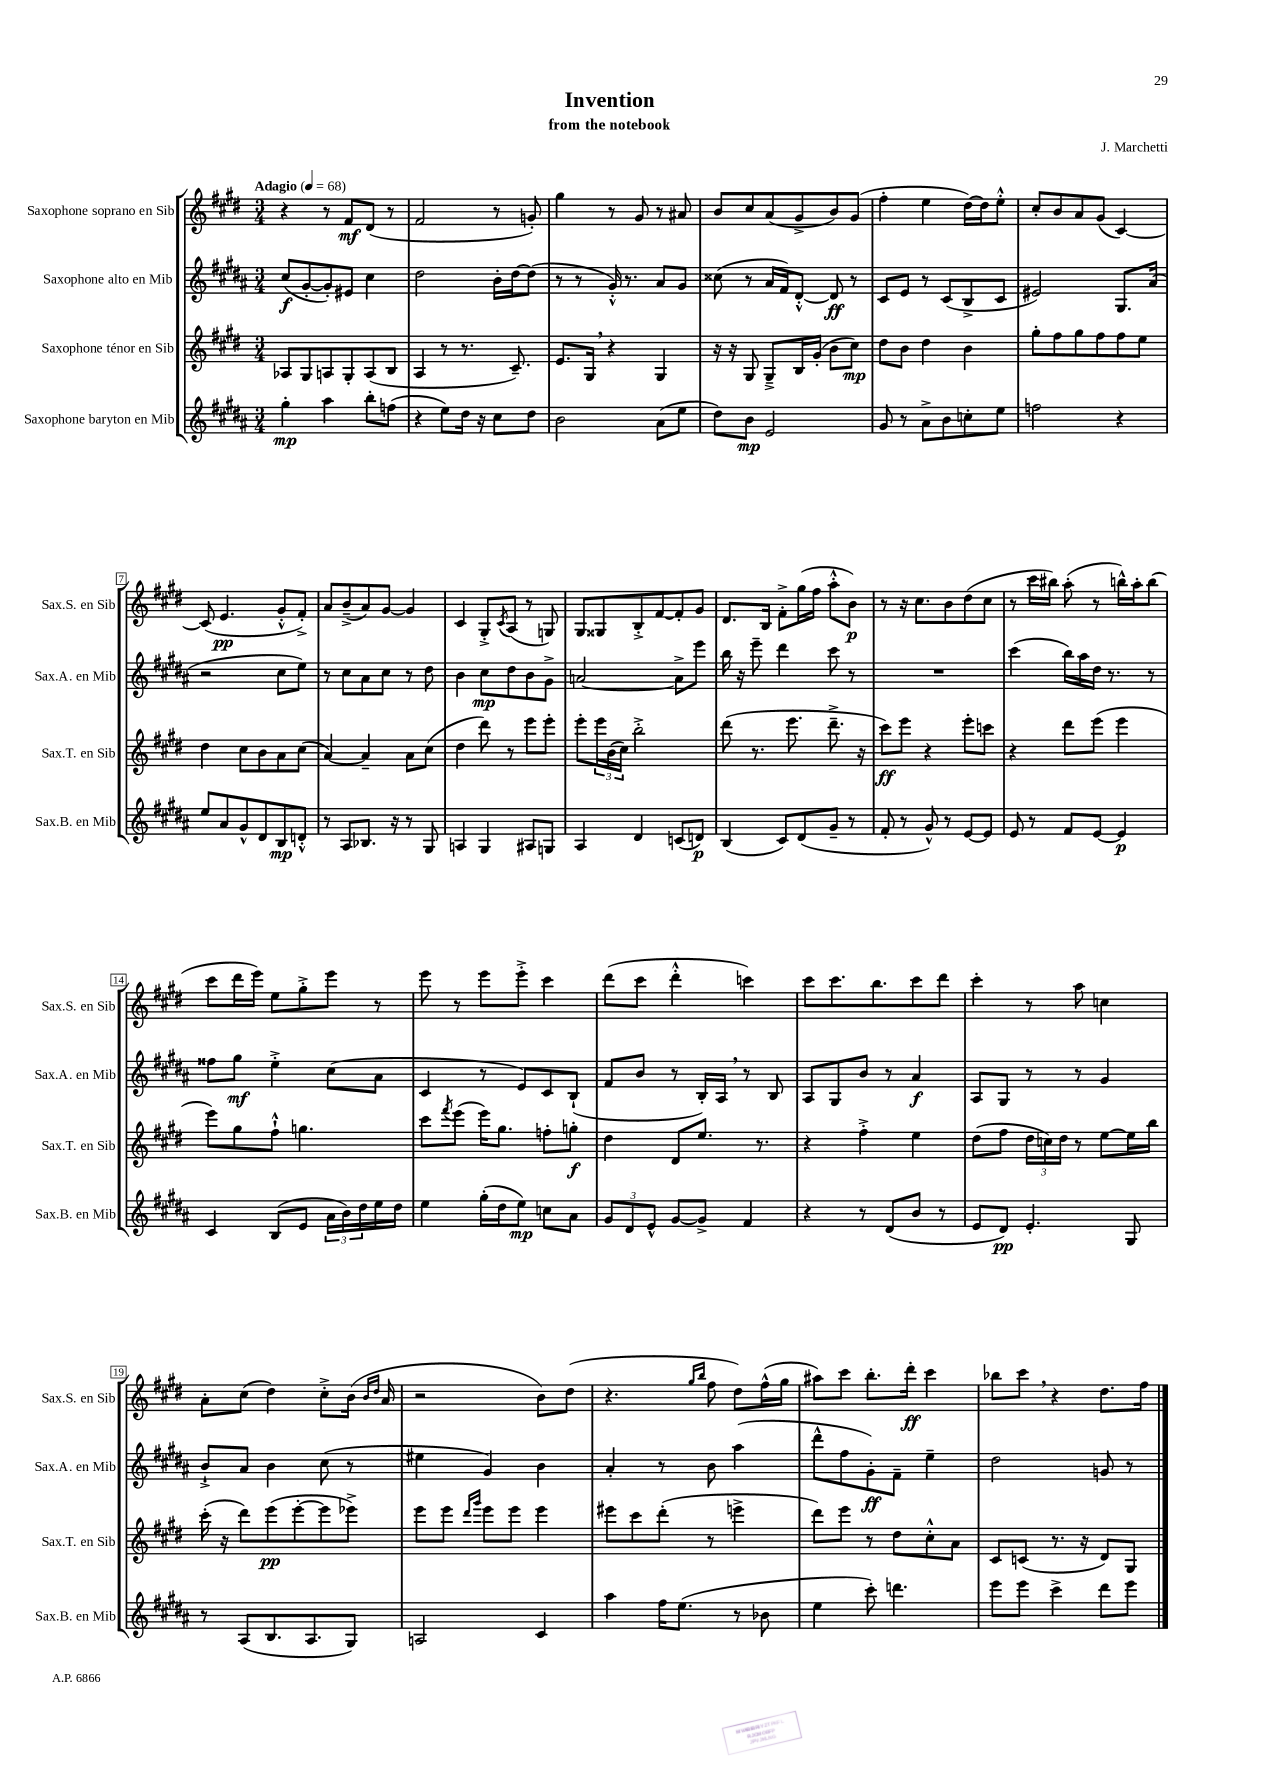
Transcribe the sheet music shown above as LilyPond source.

\header { title = "Invention" composer = "J. Marchetti" subtitle = "from the notebook" }
<<
\new StaffGroup <<
\new Staff = "s0" \with { instrumentName = "Saxophone soprano en Sib" shortInstrumentName = "Sax.S. en Sib" } {
    \clef treble \key e \major \numericTimeSignature \time 3/4 \tempo "Adagio" 4 = 68
    r4 r8 fis'8\mf dis'8( r8 |
    fis'2 r8 g'8-.) |
    gis''4 r8 gis'8 r8 ais'8 |
    b'8 cis''8 a'8( gis'8-> b'8) gis'8( |
    fis''4-. e''4 dis''16~) dis''16 e''8-.-^ |
    cis''8-. b'8 a'8 gis'8( cis'4~) |
    cis'8( e'4.\pp gis'8-.-^ fis'8-.->) |
    a'8 b'8--->( a'8) gis'8~ gis'4 |
    cis'4 gis8-.-> \acciaccatura { cis'8 } a8( r8 g8) |
    gis8 gisis8 b8-.-> fis'8~ fis'8-. gis'8 |
    dis'8. b16 fis'8-.-> gis''16( fis''16 a''8-.-^ b'8\p) |
    r8 r16 cis''8. b'8 dis''8( cis''8 |
    r8 cis'''16 bis''16) a''8-.( r8 b''16-^) a''16-. b''8( |
    cis'''8 dis'''16 e'''16) e''8 gis''8-.-> e'''8 r8 |
    e'''8 r8 e'''8 e'''8-.-> cis'''4 |
    dis'''8( cis'''8 dis'''4-.-^ c'''4) |
    cis'''8 cis'''8. b''8. cis'''8 dis'''8 |
    cis'''4-. r8 a''8 c''4 |
    a'8-. cis''8( dis''4) cis''8-.-> b'16( \grace { b'16 dis''16 } a'16 |
    r2 b'8) dis''8( |
    r4. \grace { gis''16 b''16 } fis''8 dis''8) fis''16-^( gis''16 |
    ais''8) cis'''8 b''8.-. dis'''16-.\ff cis'''4 |
    bes''8 cis'''8 \breathe r4 dis''8. fis''16 \bar "|." |
}
\new Staff = "s1" \with { instrumentName = "Saxophone alto en Mib" shortInstrumentName = "Sax.A. en Mib" } {
    \clef treble \key b \major \numericTimeSignature \time 3/4
    cis''8\f( gis'8~-. gis'8-.) eis'8 cis''4 |
    dis''2 b'16-. dis''16~ dis''8( |
    r8 r8 gis'16-.-^) r8. ais'8 gis'8 |
    cisis''8( r8 ais'16 fis'16) dis'8~-.-^ dis'8\ff r8 |
    cis'8 e'8 r8 cis'8( b8-> cis'8 |
    eis'2) gis8. ais'16( |
    r2 cis''8 e''8) |
    r8 cis''8 ais'8 cis''8 r8 dis''8 |
    b'4 cis''8\mp dis''8 b'8 gis'8-> |
    a'2~ a'8-> e'''8 |
    b''16 r16 e'''8-- dis'''4 cis'''8 r8 |
    R2. |
    cis'''4( b''16) ais''16 dis''16 r8. r8 |
    fisis''8 gis''8\mf e''4-.-> cis''8( ais'8 |
    cis'4 r8 e'8) cis'8 b8-!( |
    fis'8 b'8 r8 b16-.) ais16 \breathe r8 b8 |
    ais8 gis8 b'8 r8 ais'4\f |
    ais8 gis8 r8 r8 gis'4 |
    b'8-!-> ais'8 b'4 cis''8( r8 |
    eis''4 gis'4) b'4 |
    ais'4-. r8 b'8 ais''4( |
    dis'''8-^ fis''8 gis'8-.\ff) fis'8-- e''4-- |
    dis''2 g'8 r8 \bar "|." |
}
\new Staff = "s2" \with { instrumentName = "Saxophone ténor en Sib" shortInstrumentName = "Sax.T. en Sib" } {
    \clef treble \key e \major \numericTimeSignature \time 3/4
    aes8 gis8 a8 gis8-. a8( b8 |
    a4 r8 r8. cis'8.--) |
    e'8. gis16 \breathe r4 gis4 |
    r16 r16 gis8 gis8---> b16 gis'16-.( b'8 cis''8\mp) |
    dis''8 b'8 dis''4 b'4 |
    gis''8-. fis''8 gis''8 fis''8 fis''8 e''8 |
    dis''4 cis''8 b'8 a'8 cis''8( |
    a'4~) a'4-- a'8 cis''8( |
    dis''4 dis'''8) r8 e'''8 e'''8-. |
    e'''8-. \tuplet 3/2 { e'''16 b'16( cis''16) } b''2-.-> |
    dis'''8( r8. e'''8. dis'''8.---> r16 |
    cis'''8\ff) e'''8 r4 e'''8-. c'''8 |
    r4 dis'''8 e'''8( e'''4 |
    e'''8) gis''8 fis''8-!-^ g''4. |
    cis'''8 \acciaccatura { fis'''8 } e'''8( e'''16) gis''8. f''8-. g''8-.\f |
    dis''4 dis'8 e''8. r8. |
    r4 fis''4-.-> e''4 |
    dis''8( fis''8 \tuplet 3/2 { dis''16 c''16) dis''16 } r8 e''8~ e''16 b''16 |
    cis'''16-.( r16 dis'''8) e'''8\pp( e'''8~-. e'''8 ees'''8->) |
    e'''8 e'''8 \grace { dis'''16 gis'''16 } e'''8 e'''8 e'''4 |
    eis'''8 cis'''8 dis'''8-.( r8 e'''4-> |
    dis'''8) e'''8 r8 dis''8 cis''8-.-^ a'8 |
    cis'8 c'8( r8. r16 dis'8) gis8 \bar "|." |
}
\new Staff = "s3" \with { instrumentName = "Saxophone baryton en Mib" shortInstrumentName = "Sax.B. en Mib" } {
    \clef treble \key b \major \numericTimeSignature \time 3/4
    gis''4-.\mp ais''4 b''8-. f''8( |
    r4 e''8) dis''16 r16 cis''8 dis''8 |
    b'2 ais'8( e''8 |
    dis''8) b'8\mp e'2 |
    gis'8 r8 ais'8-> b'8 c''8-. e''8 |
    f''2 r4 |
    e''8 ais'8 gis'8-^ dis'8 b8\mp d'8-.-^ |
    r8 ais8 bes8. r16 r8 gis8 |
    a4 gis4 ais8 g8 |
    ais4 dis'4 c'8( d'8\p) |
    b4( cis'8) dis'8( gis'8-- r8 |
    fis'8-. r8 gis'8-^) r8 e'8~ e'8 |
    e'8 r8 fis'8 e'8~ e'4\p |
    cis'4 b8( e'8 \tuplet 3/2 { ais'16 b'16) dis''16 } e''16 dis''16 |
    e''4 gis''16-.( dis''16 e''8\mp) c''8 ais'8 |
    \tuplet 3/2 { gis'8 dis'8 e'8-^ } gis'8~ gis'8-> fis'4 |
    r4 r8 dis'8( b'8 r8 |
    e'8 dis'8\pp) e'4.-. gis8 |
    r8 ais8( b8. ais8. gis8) |
    a2 cis'4 |
    ais''4 fis''16 e''8.( r8 bes'8 |
    e''4 cis'''8-.) d'''4. |
    e'''8 e'''8 cis'''4-> dis'''8 e'''8 \bar "|." |
}
>>
>>
\layout { \context { \Score \override BarNumber.stencil = #(make-stencil-boxer 0.1 0.3 ly:text-interface::print) } }
